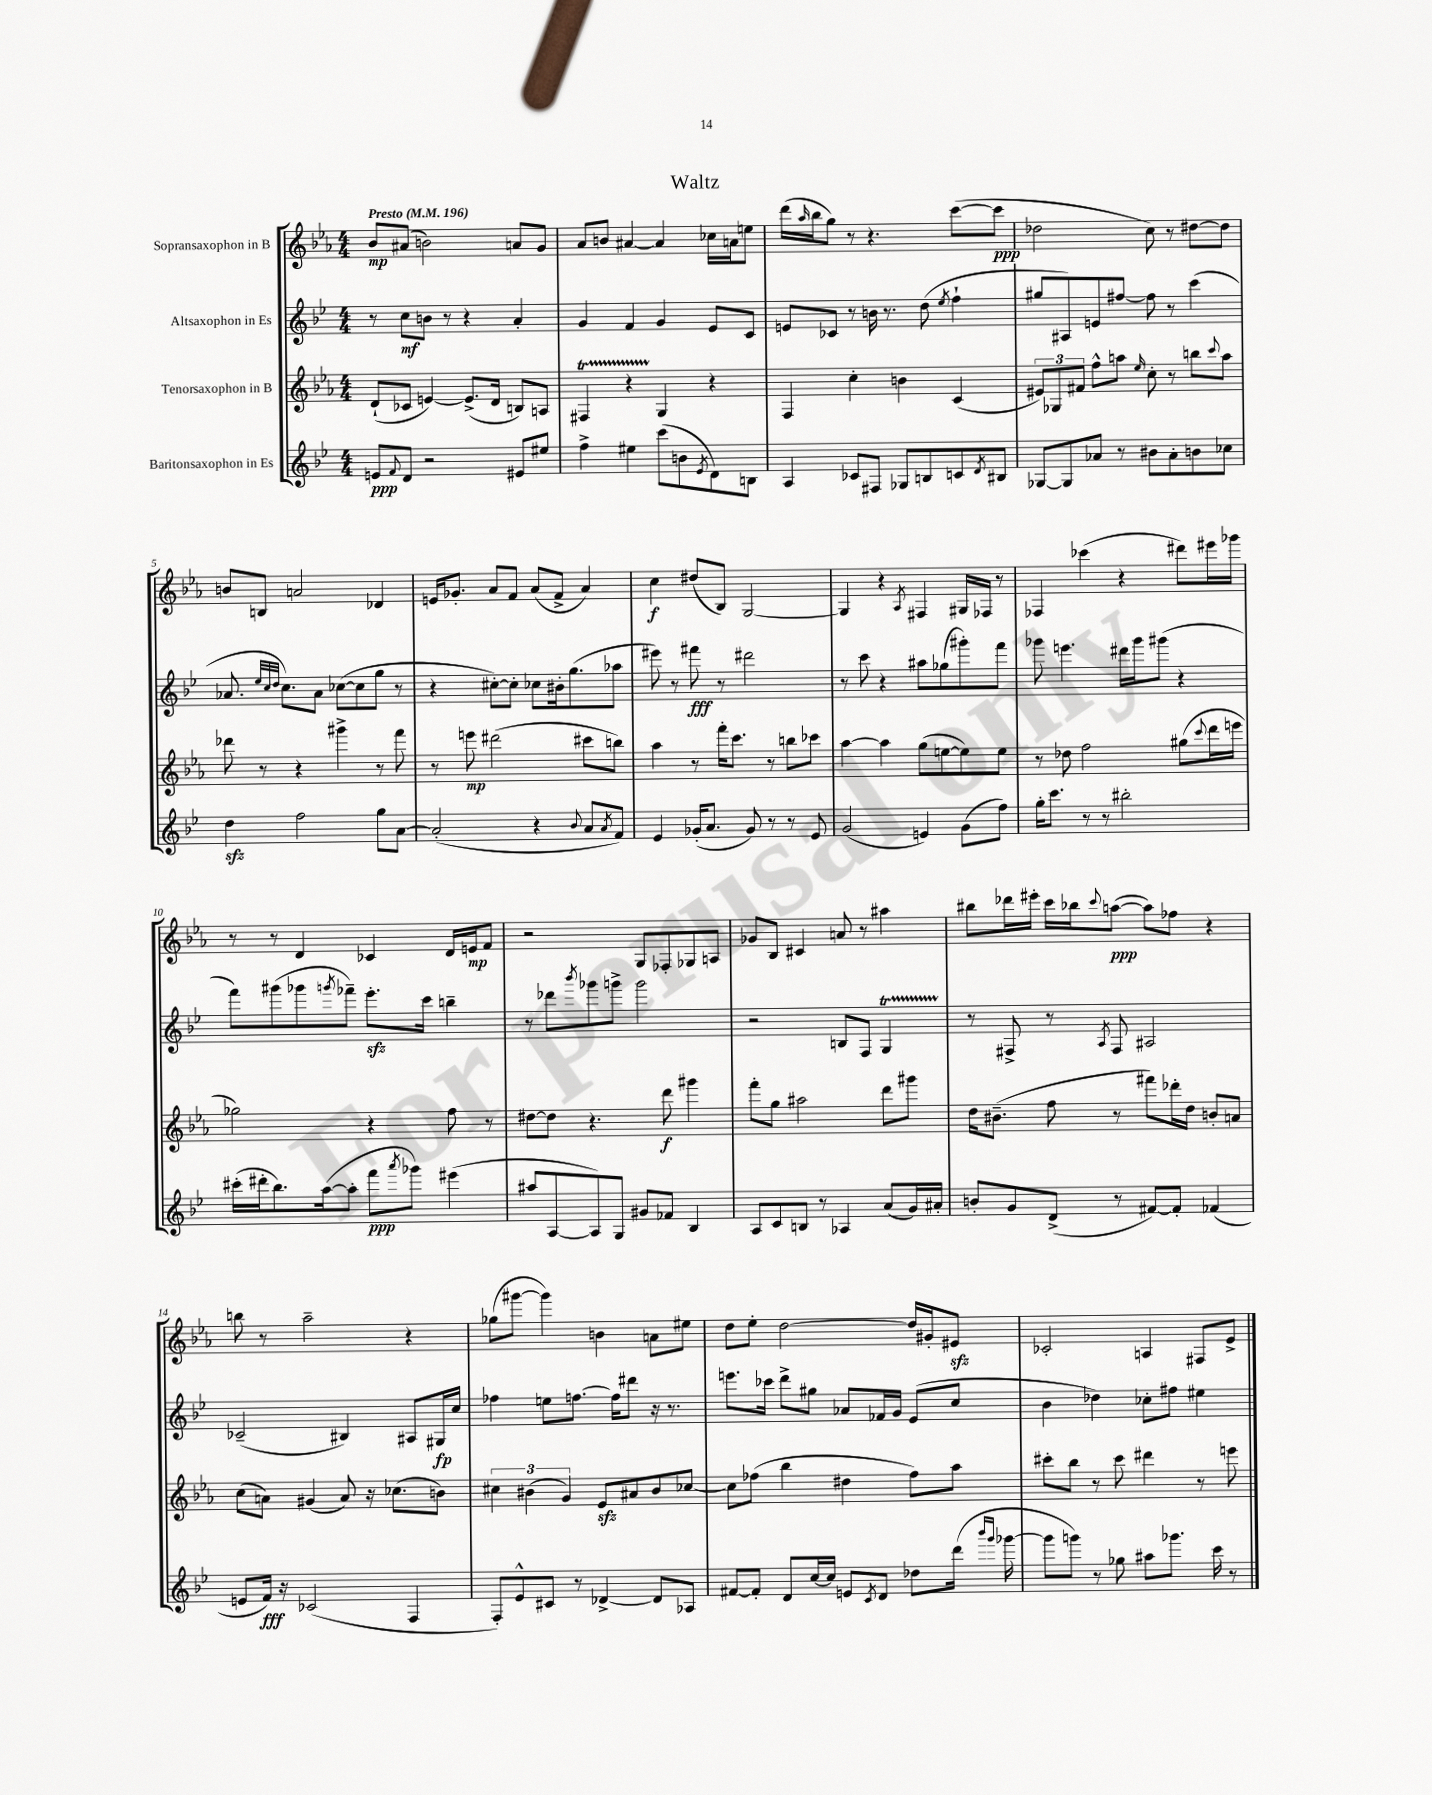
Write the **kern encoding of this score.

**kern	**dynam	**kern	**dynam	**kern	**dynam	**kern	**dynam
*part4	*part4	*part3	*part3	*part2	*part2	*part1	*part1
*staff4	*staff4	*staff3	*staff3	*staff2	*staff2	*staff1	*staff1
*I"Baritonsaxophon in Es	*	*I"Tenorsaxophon in B	*	*I"Altsaxophon in Es	*	*I"Sopransaxophon in B	*
*clefG2	*	*clefG2	*	*clefG2	*	*clefG2	*
*k[b-e-]	*	*k[b-e-a-]	*	*k[b-e-]	*	*k[b-e-a-]	*
*M4/4	*	*M4/4	*	*M4/4	*	*M4/4	*
*MM196	*	*MM196	*	*MM196	*	*MM196	*
=1	=1	=1	=1	=1	=1	=1	=1
!	!	!	!	!	!	!LO:TX:a:B:t=Presto	!
8en/L	ppp	(8d`/L	.	8r	.	8b-/L	mp
8qqf/	.	.	.	.	.	.	.
8d/J	.	8c-X/J	.	8cc\L	mf	(8a#X/J	.
2r	.	[4en/)	.	8bn\J	.	2bn\)	.
.	.	.	.	8r	.	.	.
.	.	(8.e^/L]	.	4r	.	.	.
.	.	16d/Jk	.	.	.	.	.
8e#X/L	.	8Bn/L)	.	4a'/	.	8an/L	.
8ee#X/J	.	8An/J	.	.	.	8g/J	.
=2	=2	=2	=2	=2	=2	=2	=2
4ff^\	.	4F#Xt/	.	4g/	.	8a-/L	.
.	.	.	.	.	.	8bn/J	.
4ee#X\	.	4r	.	4f/	.	[4a#X/	.
(8ccc\L	.	4G/	.	4g/	.	4a#/]	.
8bn\	.	.	.	.	.	.	.
8qe-/	.	.	.	.	.	.	.
8d\)	.	4r	.	8e-/L	.	16cc-X\LL	.
.	.	.	.	.	.	16an\J	.
8Bn\J	.	.	.	8c/J	.	8een\J	.
=3	=3	=3	=3	=3	=3	=3	=3
4A/	.	4F/	.	8en/L	.	(16ddd\LL	.
.	.	.	.	.	.	16qqaa-/	.
.	.	.	.	.	.	16bb-\J	.
.	.	.	.	8c-X/J	.	8gg\J)	.
8c-X/L	.	4cc'\	.	8r	.	8r	.
8F#X/J	.	.	.	16bn\	.	4.r	.
.	.	.	.	8.r	.	.	.
8G-X/L	.	4bn\	.	.	.	.	.
8Bn/	.	.	.	(8dd\	.	.	.
.	.	.	.	8qee-/	.	.	.
8cn/	.	(4c/	.	4ff`\	.	([8ccc\L	.
8qd/	.	.	.	.	.	.	.
8B#X/J	.	.	.	.	.	8ccc\J]	ppp
=4	=4	=4	=4	=4	=4	=4	=4
[8G-X/L	.	12e#X/L)	.	8gg#X/L	.	2dd-X\	.
.	.	12G-X/	.	.	.	.	.
8G-/]	.	.	.	8A#X/)	.	.	.
.	.	12f#X/J	.	.	.	.	.
8a-X/J	.	8ff^^\L	.	8en/	.	.	.
8r	.	8aan\J	.	[8ff#X/J	.	.	.
.	.	16qqee-/	.	.	.	.	.
8b#X\L	.	8cc'\	.	8ff#\]	.	8cc\)	.
8a-'\	.	8r	.	8r	.	8r	.
8bn\	.	8bbn\L	.	(4ccc\	.	[8dd#X\L	.
.	.	8qqccc/	.	.	.	.	.
8cc-X\J	.	8aa\J	.	.	.	8dd#\J]	.
!!LO:LB:g=z
=5	=5	=5	=5	=5	=5	=5	=5
4ddzz\	.	8ddd-X\	.	8.a-X/	.	8bn/L	.
.	.	8r	.	.	.	8Bn/J	.
.	.	.	.	32qqee-/LLL	.	.	.
.	.	.	.	32qqcc/	.	.	.
.	.	.	.	32qqdd/JJJ	.	.	.
.	.	.	.	8.cc\L)	.	.	.
2ff\	.	4r	.	.	.	2an/	.
.	.	.	.	8a-\J	.	.	.
.	.	4ggg#X^\	.	([8cc-X\L	.	.	.
.	.	.	.	8cc-\]	.	.	.
8gg\L	.	8r	.	8gg\J	.	4d-X/	.
[8a\J	.	8fff\	.	8r	.	.	.
=6	=6	=6	=6	=6	=6	=6	=6
(2a'/]	.	8r	.	4r	.	16en/KL	.
.	.	.	.	.	.	8.g-X'/J	.
.	.	8eeen\	mp	.	.	.	.
.	.	(2ddd#X\	.	[8cc#X'\L)	.	8a-/L	.
.	.	.	.	8cc#'\J]	.	8f/J	.
4r	.	.	.	8cc-X\L	.	(8a-/L	.
.	.	.	.	16b#X'\k	.	8f^/J	.
.	.	.	.	(8.gg\	.	.	.
8qqb-/	.	.	.	.	.	.	.
8a/L	.	8ccc#X\L	.	.	.	4a-/)	.
8qa/	.	.	.	.	.	.	.
8f/J)	.	8bbn\J)	.	8aa-X\J	.	.	.
=7	=7	=7	=7	=7	=7	=7	=7
4e-/	.	4aa-\	.	8eee#X\)	.	4cc\	f
.	.	.	.	8r	.	.	.
(16g-X'/KL	.	8r	.	8fff#X\	fff	(8dd#X/L	.
8.a/J	.	.	.	.	.	.	.
.	.	16fff'\KL	.	8r	.	8B-/J)	.
.	.	8.ccc\J	.	.	.	.	.
8g-/)	.	.	.	2ddd#X\	.	[2G/	.
8r	.	8r	.	.	.	.	.
8r	.	8bbn\L	.	.	.	.	.
8e-/	.	8ccc-X\J	.	.	.	.	.
=8	=8	=8	=8	=8	=8	=8	=8
(2g/	.	[4aa-\	.	8r	.	4G/]	.
.	.	.	.	8ccc\	.	.	.
.	.	4aa-\]	.	4r	.	4r	.
.	.	.	.	.	.	8qA-/	.
4en/)	.	(8gg\L	.	8aa#X\L	.	4F#X/	.
.	.	[8een\	.	(8gg-X\	.	.	.
(8g\L	.	8ee\])	.	8ggg#X'\)	.	16G#X/LL	.
.	.	.	.	.	.	16F-X/JJ	.
8ff\J)	.	8ee\J	.	8fff\J	.	8r	.
=9	=9	=9	=9	=9	=9	=9	=9
16gg'\KL	.	8r	.	8ggg-X\	.	4F-X/	.
8.ccc\J	.	.	.	.	.	.	.
.	.	8dd-X\	.	4.eeen\	.	.	.
8r	.	2ff\	.	.	.	(4ccc-X\	.
8r	.	.	.	.	.	.	.
2bb#X'\	.	.	.	16ddd#X\LL	.	4r	.
.	.	.	.	16ggg-\J	.	.	.
.	.	.	.	(8ggg#X\J	.	.	.
.	.	(8gg#X\L	.	4r	.	8ddd#X\L)	.
.	.	8qqccc/	.	.	.	.	.
.	.	16ddd\L	.	.	.	16eee#X\L	.
.	.	16eeen\JJ	.	.	.	16ggg-X\JJ	.
!!LO:LB:g=z
=10	=10	=10	=10	=10	=10	=10	=10
(16ccc#X'\LL	.	2gg-X\)	.	8fff\L)	.	8r	.
16ddd#X'\J	.	.	.	.	.	.	.
8.bb-\)	.	.	.	(8ggg#X\	.	8r	.
.	.	.	.	8ggg-X\	.	4d/	.
([16aa\k	.	.	.	.	.	.	.
.	.	.	.	8qgggn/	.	.	.
8aa'\J]	.	.	.	8fff-X~\J)	.	.	.
8fff\L	ppp	4r	.	8.eee-zz'\L	.	4c-X/	.
8qaaa/	.	.	.	.	.	.	.
8ggg-X\J)	.	.	.	.	.	.	.
.	.	.	.	16ccc\Jk	.	.	.
(4eee#X\	.	8ff\	.	4bbn~\	.	16d/LL	.
.	.	.	.	.	.	16en/J	mp
.	.	8r	.	.	.	8f/J	.
=11	=11	=11	=11	=11	=11	=11	=11
8aa#X/L	.	[8dd#X\L	.	8r	.	2r	.
[8A/	.	8dd#\J]	.	8ddd-X\L	.	.	.
.	.	.	.	8qbbb-/	.	.	.
8A/])	.	4.r	.	8ggg-X\	.	.	.
8G/J	.	.	.	8gggn^\J	.	.	.
8g#X/L	.	.	.	2ggg\	.	8G/L	.
8f-X/J	.	8ddd\	f	.	.	8F-X'/	.
4B-/	.	4ggg#X\	.	.	.	8G-X/	.
.	.	.	.	.	.	8An/J	.
=12	=12	=12	=12	=12	=12	=12	=12
8A/L	.	8fff'\L	.	2r	.	8g-X/L	.
8c/	.	8gg\J	.	.	.	8B-/J	.
8Bn/J	.	2aa#X\	.	.	.	4c#X/	.
8r	.	.	.	.	.	.	.
4A-X/	.	.	.	8Bn/L	.	8an/	.
.	.	.	.	8F/J	.	8r	.
(8a/L	.	8ddd\L	.	4GT/	.	4aa#X\	.
16g/L)	.	8ggg#X\J	.	.	.	.	.
16a#X'/JJ	.	.	.	.	.	.	.
=13	=13	=13	=13	=13	=13	=13	=13
8bn'/L	.	16dd\KL	.	8r	.	8bb#X\L	.
.	.	(8.b#X~\J	.	.	.	.	.
8g/	.	.	.	8F#X^/	.	16ddd-X\L	.
.	.	.	.	.	.	16eee#X'\JJ	.
(8d^/J	.	8ff\	.	8r	.	16ccc\LL	.
.	.	.	.	.	.	16bb-X\J	.
.	.	.	.	8qA/	.	8qqccc/	.
8r	.	8r	.	8F#/	.	([8aan\J	ppp
[8f#X/L)	.	8fff#X\L)	.	2A#X/	.	8aa\L])	.
8f#'/J]	.	16ddd-X'\L	.	.	.	8ff-X\J	.
.	.	16dd\JJ	.	.	.	.	.
(4f-X/	.	8bn'/L	.	.	.	4r	.
.	.	8an/J	.	.	.	.	.
!!LO:LB:g=z
=14	=14	=14	=14	=14	=14	=14	=14
8en/L	.	(8cc\L	.	(2c-X~/	.	8bbn\	.
16f/Jk)	fff	8an\J)	.	.	.	8r	.
16r	.	.	.	.	.	.	.
(2c-X/	.	(4g#X/	.	.	.	2aa-~\	.
.	.	8a/)	.	4B#X/)	.	.	.
.	.	16r	.	.	.	.	.
.	.	(8.cc-X\L	.	.	.	.	.
4F/	.	.	.	8A#X/L	.	4r	.
.	.	8bn\J)	.	16G#X/L	fp	.	.
.	.	.	.	16cc/JJ	.	.	.
=15	=15	=15	=15	=15	=15	=15	=15
8F'/L)	.	6cc#X\	.	4ff-X\	.	(8gg-X\L	.
8e-^^/	.	.	.	.	.	[8ggg#X\J	.
.	.	(6b#X\	.	.	.	.	.
8c#X/J	.	.	.	8een\L	.	4ggg#\])	.
.	.	6g/)	.	.	.	.	.
8r	.	.	.	[8.ffn\J	.	.	.
[4d-X^/	.	8e-zz/L	.	.	.	4bn\	.
.	.	.	.	16ff\KL]	.	.	.
.	.	8a#X/	.	8ddd#X\J	.	.	.
8d-/L]	.	8b#/	.	16r	.	8an\L	.
.	.	.	.	8.r	.	.	.
8A-X/J	.	[8cc-X/J	.	.	.	8ee#X\J	.
=16	=16	=16	=16	=16	=16	=16	=16
[8f#X/L	.	8cc-\L]	.	8.eeen\L	.	8dd\L	.
8f#'/J]	.	(8ff-X\J	.	.	.	8ee-'\J	.
.	.	.	.	16ccc-X\Jk	.	.	.
8d/L	.	4bb-\	.	8ddd^\L	.	[2dd\	.
[16cc/L	.	.	.	8gg#X\J	.	.	.
16cc/JJ]	.	.	.	.	.	.	.
8en/L	.	4dd#X\	.	8a-X/L	.	.	.
8qc/	.	.	.	.	.	.	.
8d/J	.	.	.	16f-X/L	.	.	.
.	.	.	.	16g/JJ	.	.	.
8dd-X\L	.	8ff-\L)	.	(8e-/L	.	16dd/LL]	.
.	.	.	.	.	.	16g#X'/J	.
(16ddd\Jk	.	8aa-\J	.	8cc/J	.	8e#Xzz/J	.
16qqbbb-/LL	.	.	.	.	.	.	.
16qqggg/JJ	.	.	.	.	.	.	.
[16ggg-X\	.	.	.	.	.	.	.
=17	=17	=17	=17	=17	=17	=17	=17
8ggg-\L]	.	8ccc#X'\L	.	4b-\	.	2c-X'/	.
8gggn\J)	.	8bb-\J	.	.	.	.	.
8r	.	8r	.	4dd-X\)	.	.	.
8gg-X\	.	8ccc#\	.	.	.	.	.
8aa#X\L	.	4ddd#X\	.	8cc-X'\L	.	4An/	.
8.ggg-X\J	.	.	.	8ff#X\J	.	.	.
.	.	8r	.	4ee#X\	.	8F#X/L	.
16ccc\	.	.	.	.	.	.	.
8r	.	8eeen\	.	.	.	8e-^/J	.
==	==	==	==	==	==	==	==
*-	*-	*-	*-	*-	*-	*-	*-
